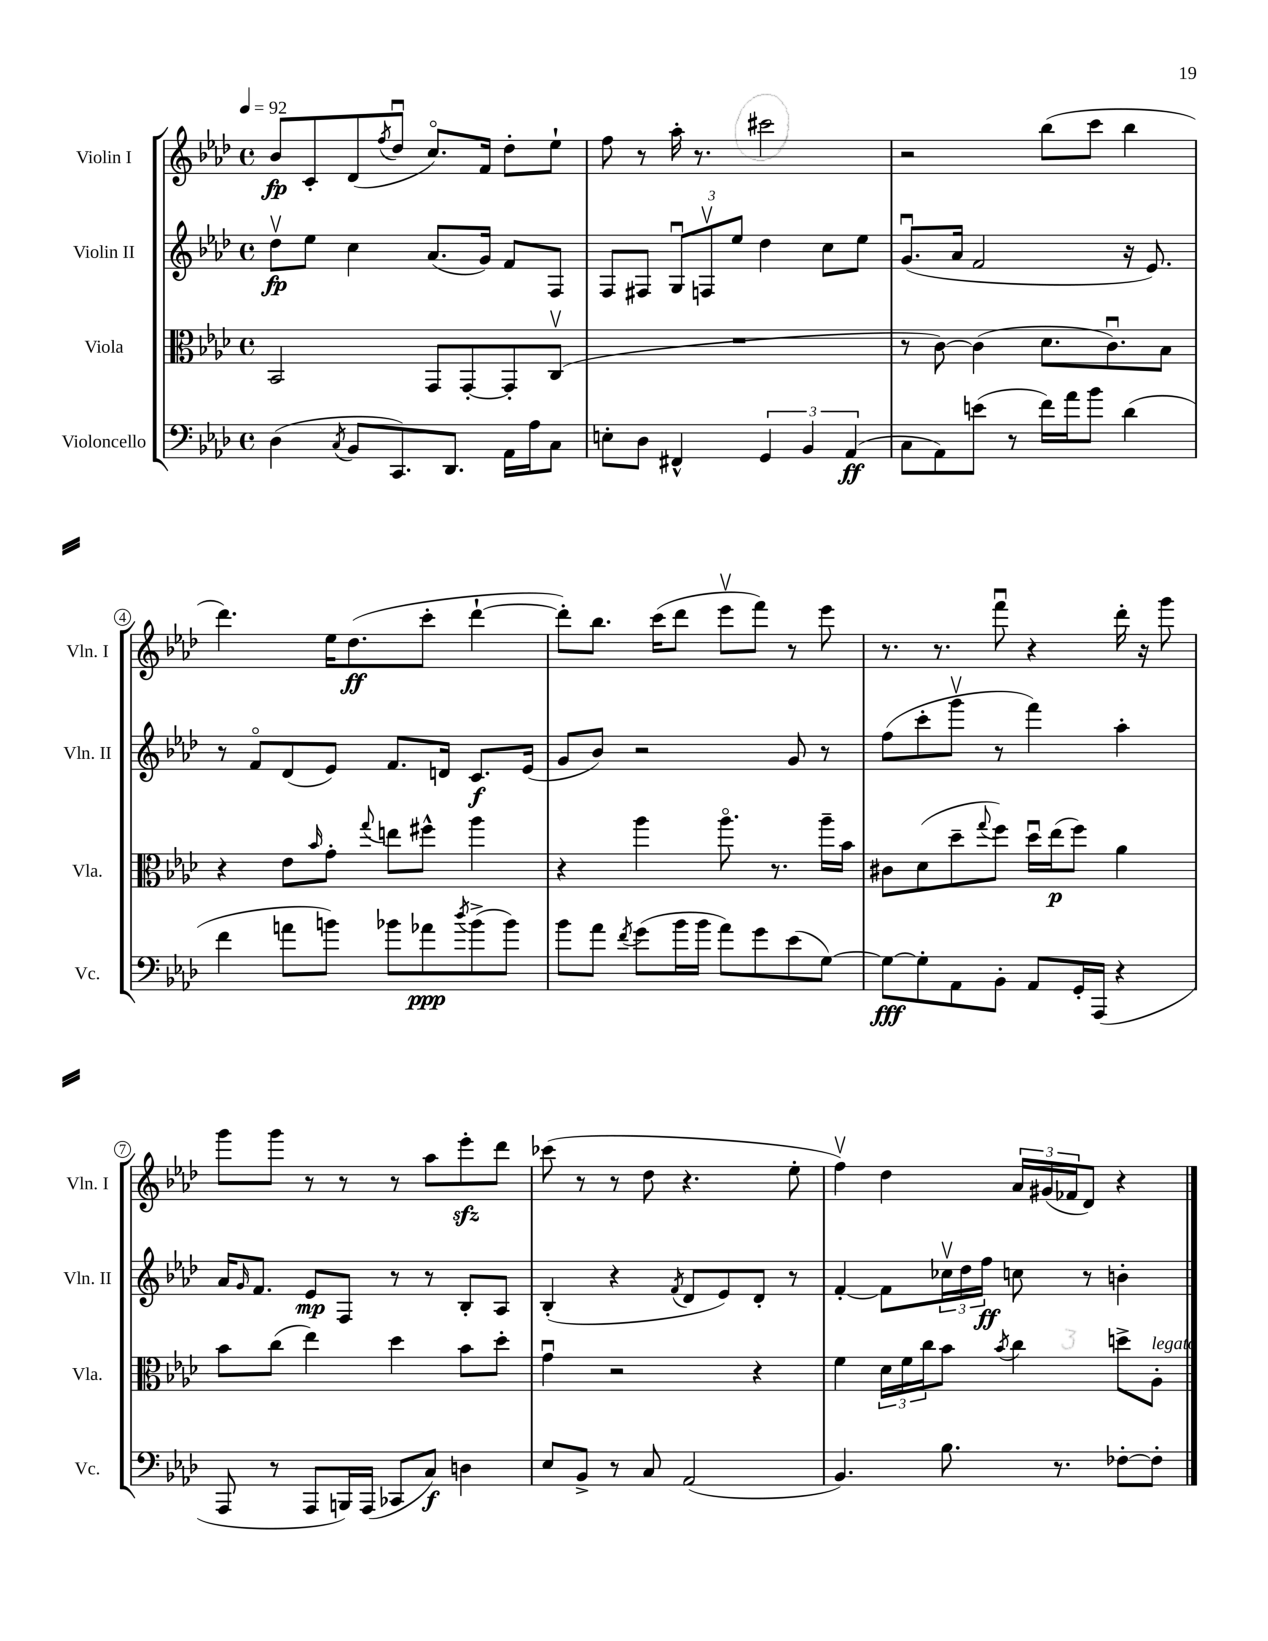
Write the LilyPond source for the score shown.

<<
\new StaffGroup <<
\new Staff = "s0" \with { instrumentName = "Violin I" shortInstrumentName = "Vln. I" } {
    \clef treble \key aes \major \defaultTimeSignature \time 4/4 \tempo 4 = 92
    bes'8\fp c'8-. des'8( \acciaccatura { f''8 } des''8\downbow c''8.\flageolet) f'16 des''8-. ees''8-! |
    f''8 r8 aes''16-. r8. cis'''2 |
    r2 bes''8( c'''8 bes''4 |
    des'''4.) ees''16 des''8.\ff( c'''8-. des'''4~-! |
    des'''8-.) bes''8. c'''16( des'''8 ees'''8\upbow f'''8) r8 ees'''8 |
    r8. r8. f'''8\downbow r4 des'''16-. r16 g'''8 |
    g'''8 g'''8 r8 r8 r8 aes''8 ees'''8-.\sfz des'''8 |
    ces'''8( r8 r8 des''8 r4. ees''8-. |
    f''4\upbow) des''4 \tuplet 3/2 { aes'16 gis'16( fes'16 } des'8) r4 \bar "|." |
}
\new Staff = "s1" \with { instrumentName = "Violin II" shortInstrumentName = "Vln. II" } {
    \clef treble \key aes \major \defaultTimeSignature \time 4/4
    des''8\upbow\fp ees''8 c''4 aes'8.( g'16) f'8 f8 |
    f8 fis8 \tuplet 3/2 { g8\downbow f8\upbow ees''8 } des''4 c''8 ees''8 |
    g'8.\downbow( aes'16 f'2 r16 ees'8.) |
    r8 f'8\flageolet des'8( ees'8) f'8. d'16 c'8.\f ees'16( |
    g'8 bes'8) r2 g'8 r8 |
    f''8( c'''8-. g'''8\upbow r8 f'''4) aes''4-. |
    aes'16 \grace { g'16 } f'8. ees'8\mp f8 r8 r8 bes8-. aes8 |
    bes4-.( r4 \acciaccatura { f'8 } des'8 ees'8) des'8-. r8 |
    f'4~-. f'8 \tuplet 3/2 { ces''16\upbow des''16 f''16\ff } c''8 r8 b'4-. \bar "|." |
}
\new Staff = "s2" \with { instrumentName = "Viola" shortInstrumentName = "Vla." } {
    \clef alto \key aes \major \defaultTimeSignature \time 4/4
    bes,2 g,8 g,8~-. g,8-. c8\upbow( |
    R1 |
    r8 c'8~) c'4( des'8. c'8.\downbow) bes8 |
    r4 ees'8 \grace { bes'16 } g'8-. \appoggiatura { g''8 } e''8 fis''8-^ aes''4 |
    r4 aes''4 aes''8.\flageolet r8. aes''16-- bes'16 |
    cis'8 des'8( des''8-- \appoggiatura { g''8 } f''8) des''16\downbow ees''16\p( f''8) aes'4 |
    bes'8 c''8( ees''4) des''4 bes'8 des''8-. |
    g'4\downbow r2 r4 |
    f'4 \tuplet 3/2 { des'16 f'16 c''16 } bes'8 \acciaccatura { bes'8 } c''4 d''8-> aes8-.^\markup { \italic "legato" } \bar "|." |
}
\new Staff = "s3" \with { instrumentName = "Violoncello" shortInstrumentName = "Vc." } {
    \clef bass \key aes \major \defaultTimeSignature \time 4/4
    des4( \acciaccatura { c8 } bes,8 c,8.) des,8. aes,16 aes16 c8 |
    e8-. des8 fis,4-^ \tuplet 3/2 { g,4 bes,4 aes,4\ff( } |
    c8 aes,8) e'8( r8 f'16) aes'16 bes'8 des'4( |
    f'4 a'8 b'8) bes'8 aes'8\ppp \acciaccatura { des''8 } bes'8->( bes'8) |
    bes'8 aes'8 \acciaccatura { f'8 } g'8( bes'16 bes'16 aes'8) g'8 ees'8( g8~) |
    g8~\fff g8-. aes,8 bes,8-. aes,8 g,16-. aes,,16( r4 |
    aes,,8 r8 aes,,8 b,,16) aes,,16( ces,8 c8\f) d4 |
    ees8 bes,8-> r8 c8 aes,2( |
    bes,4.) bes8. r8. fes8~-. fes8-. \bar "|." |
}
>>
>>
\layout { \context { \Score \override BarNumber.stencil = #(make-stencil-circler 0.1 0.3 ly:text-interface::print) } }
